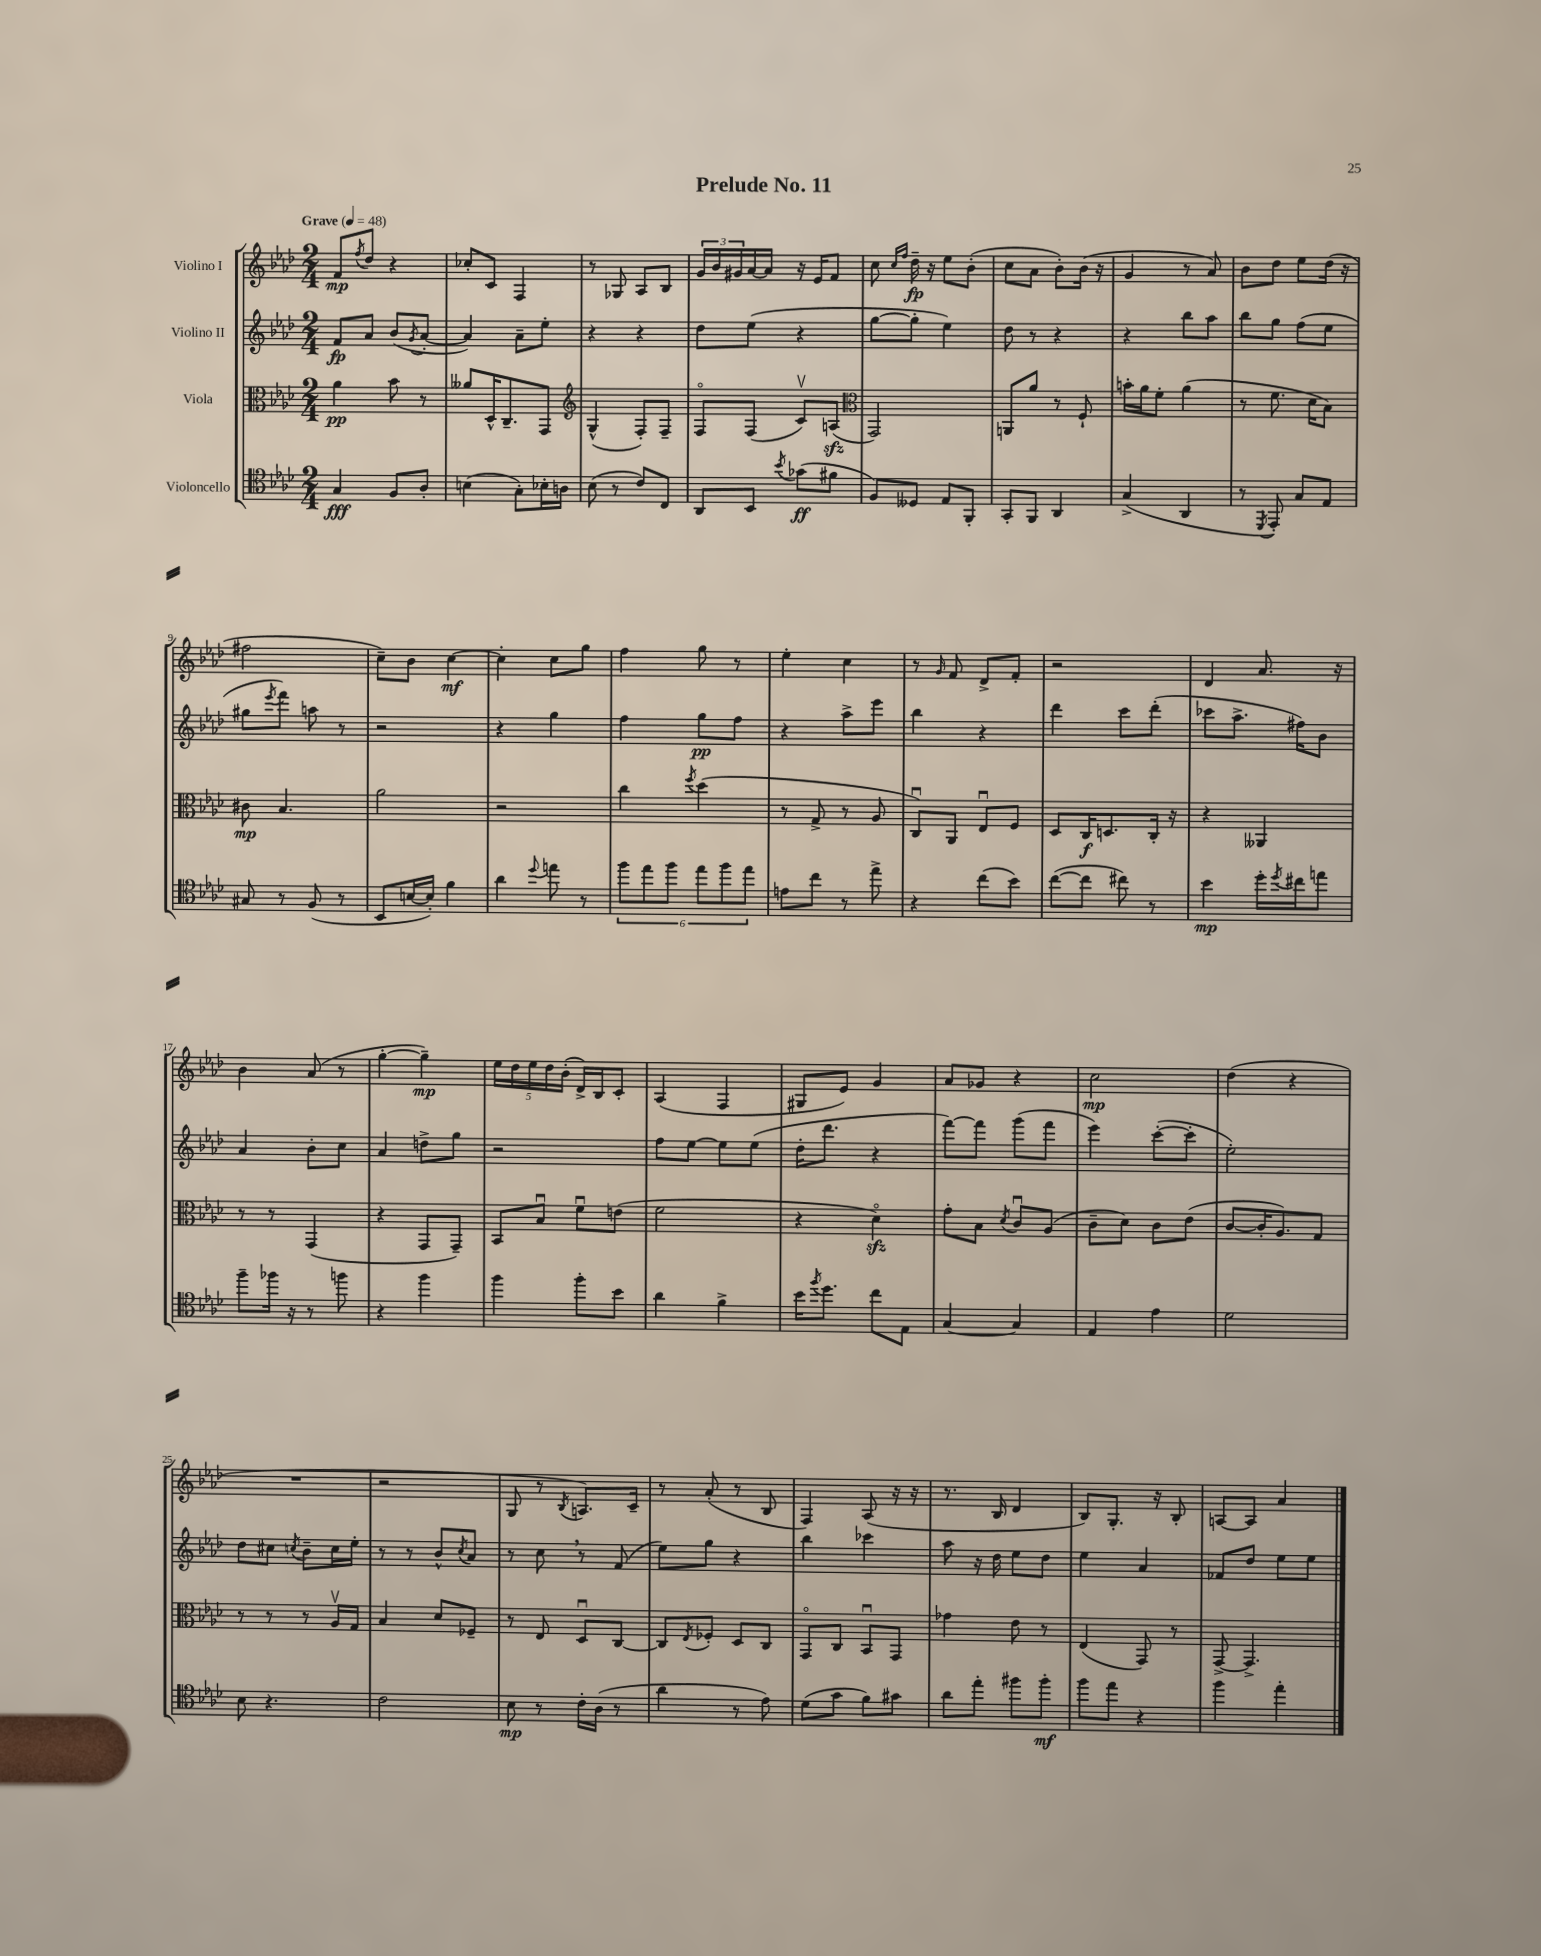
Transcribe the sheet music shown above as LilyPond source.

\header { title = "Prelude No. 11" }
<<
\new StaffGroup <<
\new Staff = "s0" \with { instrumentName = "Violino I" } {
    \clef treble \key aes \major \numericTimeSignature \time 2/4 \tempo "Grave" 4 = 48
    f'8\mp \acciaccatura { f''8 } des''8 r4 |
    ces''8-. c'8 f4 |
    r8 ges8 aes8 bes8 |
    \tuplet 3/2 { g'16 bes'16 gis'16 } aes'16~ aes'16 r16 ees'16 f'8 |
    c''8 \grace { c''16 f''16 } des''16--\fp r16 ees''8 bes'8-.( |
    c''8 aes'8 bes'8-.) bes'16( r16 |
    g'4 r8 aes'8) |
    bes'8 des''8 ees''8 des''16( r16 |
    fis''2 |
    c''8--) bes'8 c''4~\mf |
    c''4-. c''8 g''8 |
    f''4 g''8 r8 |
    ees''4-. c''4 |
    r8 \grace { g'16 } f'8 des'8-> f'8-. |
    r2 |
    des'4 aes'8. r16 |
    bes'4 aes'8( r8 |
    g''4~-. g''4--\mp) |
    \tuplet 5/4 { ees''16 des''16 ees''16 des''16 bes'16-.( } des'16->) bes16 c'8-. |
    aes4( f4 |
    gis8 ees'8) g'4 |
    aes'8 ges'8 r4 |
    c''2\mp |
    des''4( r4 |
    R2 |
    r2 |
    g8 r8 \acciaccatura { bes8 } a8.) c'16-- |
    r8 aes'8-.( r8 bes8 |
    f4) aes8( r16 r16 |
    r8. bes16 des'4 |
    bes8) g8.-. r16 bes8-. |
    a8~ a8 aes'4 \bar "|." |
}
\new Staff = "s1" \with { instrumentName = "Violino II" } {
    \clef treble \key aes \major \numericTimeSignature \time 2/4
    f'8\fp aes'8 bes'8( \acciaccatura { g'8 } aes'8~-. |
    aes'4) aes'8-- ees''8-. |
    r4 r4 |
    des''8 ees''8( r4 |
    g''8~ g''8-. ees''4) |
    des''8 r8 r4 |
    r4 bes''8 aes''8 |
    bes''8 g''8 f''8( ees''8 |
    gis''8 \acciaccatura { ees'''8 } f'''8) a''8 r8 |
    r2 |
    r4 g''4 |
    f''4 g''8\pp f''8 |
    r4 aes''8-> ees'''8 |
    bes''4 r4 |
    des'''4 c'''8 des'''8-.( |
    ces'''8 aes''8.-> fis''16) bes'8 |
    aes'4 bes'8-. c''8 |
    aes'4 d''8-> g''8 |
    r2 |
    f''8 ees''8~ ees''8 ees''8( |
    des''16-. des'''8. r4 |
    f'''8~) f'''8 g'''8( f'''8 |
    ees'''4) c'''8~-.( c'''8-. |
    ees''2-.) |
    des''8 cis''8 \acciaccatura { c''8 } bes'8-- c''16 ees''16-. |
    r8 r8 bes'8-^ \acciaccatura { c''8 } aes'8 |
    r8 c''8 \breathe r8 f'8( |
    ees''8) g''8 r4 |
    bes''4 ces'''4 |
    aes''8 r16 des''16 ees''8 des''8 |
    ees''4 aes'4 |
    fes'8 des''8 ees''8 ees''8 \bar "|." |
}
\new Staff = "s2" \with { instrumentName = "Viola" } {
    \clef alto \key aes \major \numericTimeSignature \time 2/4
    aes'4\pp bes'8 r8 |
    aeses'8 des16-^ c8.-- g,8 |
    \clef treble g4-^( f8-.) f8-- |
    f8\flageolet f8( c'8\upbow) a8\sfz( |
    \clef alto g,2) |
    a,8 aes'8 r8 f8-! |
    b'16-. aes'16 f'8-. aes'4( |
    r8 f'8. des'16 bes8) |
    cis'8\mp bes4. |
    aes'2 |
    r2 |
    c''4 \acciaccatura { f''8 } des''4( |
    r8 g8-> r8 aes8 |
    c8\downbow) aes,8 ees8\downbow f8 |
    des8 c16\f d8. c16-. r16 |
    r4 aeses,4 |
    r8 r8 g,4( |
    r4 g,8 g,8--) |
    bes,8 bes8\downbow f'8\downbow e'8( |
    f'2 |
    r4 des'4\flageolet\sfz) |
    g'8-. bes8 \acciaccatura { des'8 } c'8\downbow aes8( |
    c'8-- des'8) c'8 ees'8( |
    c'8~ c'16-. aes8.) g8 |
    r8 r8 r8 aes16\upbow g16 |
    bes4 des'8 fes8-- |
    r8 ees8 des8\downbow c8~ |
    c8 \acciaccatura { ees8 } fes8-. des8 c8 |
    g,8\flageolet c8 bes,8\downbow g,8 |
    ges'4 ees'8 r8 |
    ees4( g,8) r8 |
    g,8~-> g,4.-> \bar "|." |
}
\new Staff = "s3" \with { instrumentName = "Violoncello" } {
    \clef tenor \key aes \major \numericTimeSignature \time 2/4
    g4\fff f8 aes8-. |
    b4( g8-.) bes16-. a16 |
    bes8( r8 c'8) c8 |
    aes,8 bes,8 \acciaccatura { bes'8 } ges'8\ff( fis'8 |
    f8) deses8 ees8 f,8-. |
    g,8-. f,8 aes,4 |
    g4->( aes,4 |
    r8 \acciaccatura { des,8 } ees,8-.) g8 ees8 |
    gis8 r8 f8( r8 |
    bes,8 b16~ b16-.) f'4 |
    aes'4 \appoggiatura { des''8 } e''8 r8 |
    \tuplet 6/4 { f''8 ees''8 f''8 ees''8 f''8 ees''8 } |
    e'8 c''8 r8 ees''8-> |
    r4 c''8( bes'8) |
    c''8~( c''8 cis''8) r8 |
    bes'4\mp des''16-. \acciaccatura { des''8 } cis''16 e''8 |
    f''8-- fes''16 r16 r8 f''8 |
    r4 f''4 |
    f''4 f''8-. bes'8 |
    aes'4 f'4-> |
    bes'16 \acciaccatura { f''8 } des''8. c''8 ees8 |
    g4~ g4 |
    ees4 ees'4 |
    des'2 |
    bes8 r4. |
    c'2 |
    bes8\mp r8 c'16-. aes16( r8 |
    aes'4 r8 ees'8) |
    des'8( g'8 f'8) gis'8 |
    aes'8 ees''8-. fis''8 fis''8-.\mf |
    f''8 ees''8 r4 |
    f''4 ees''4-. \bar "|." |
}
>>
>>
